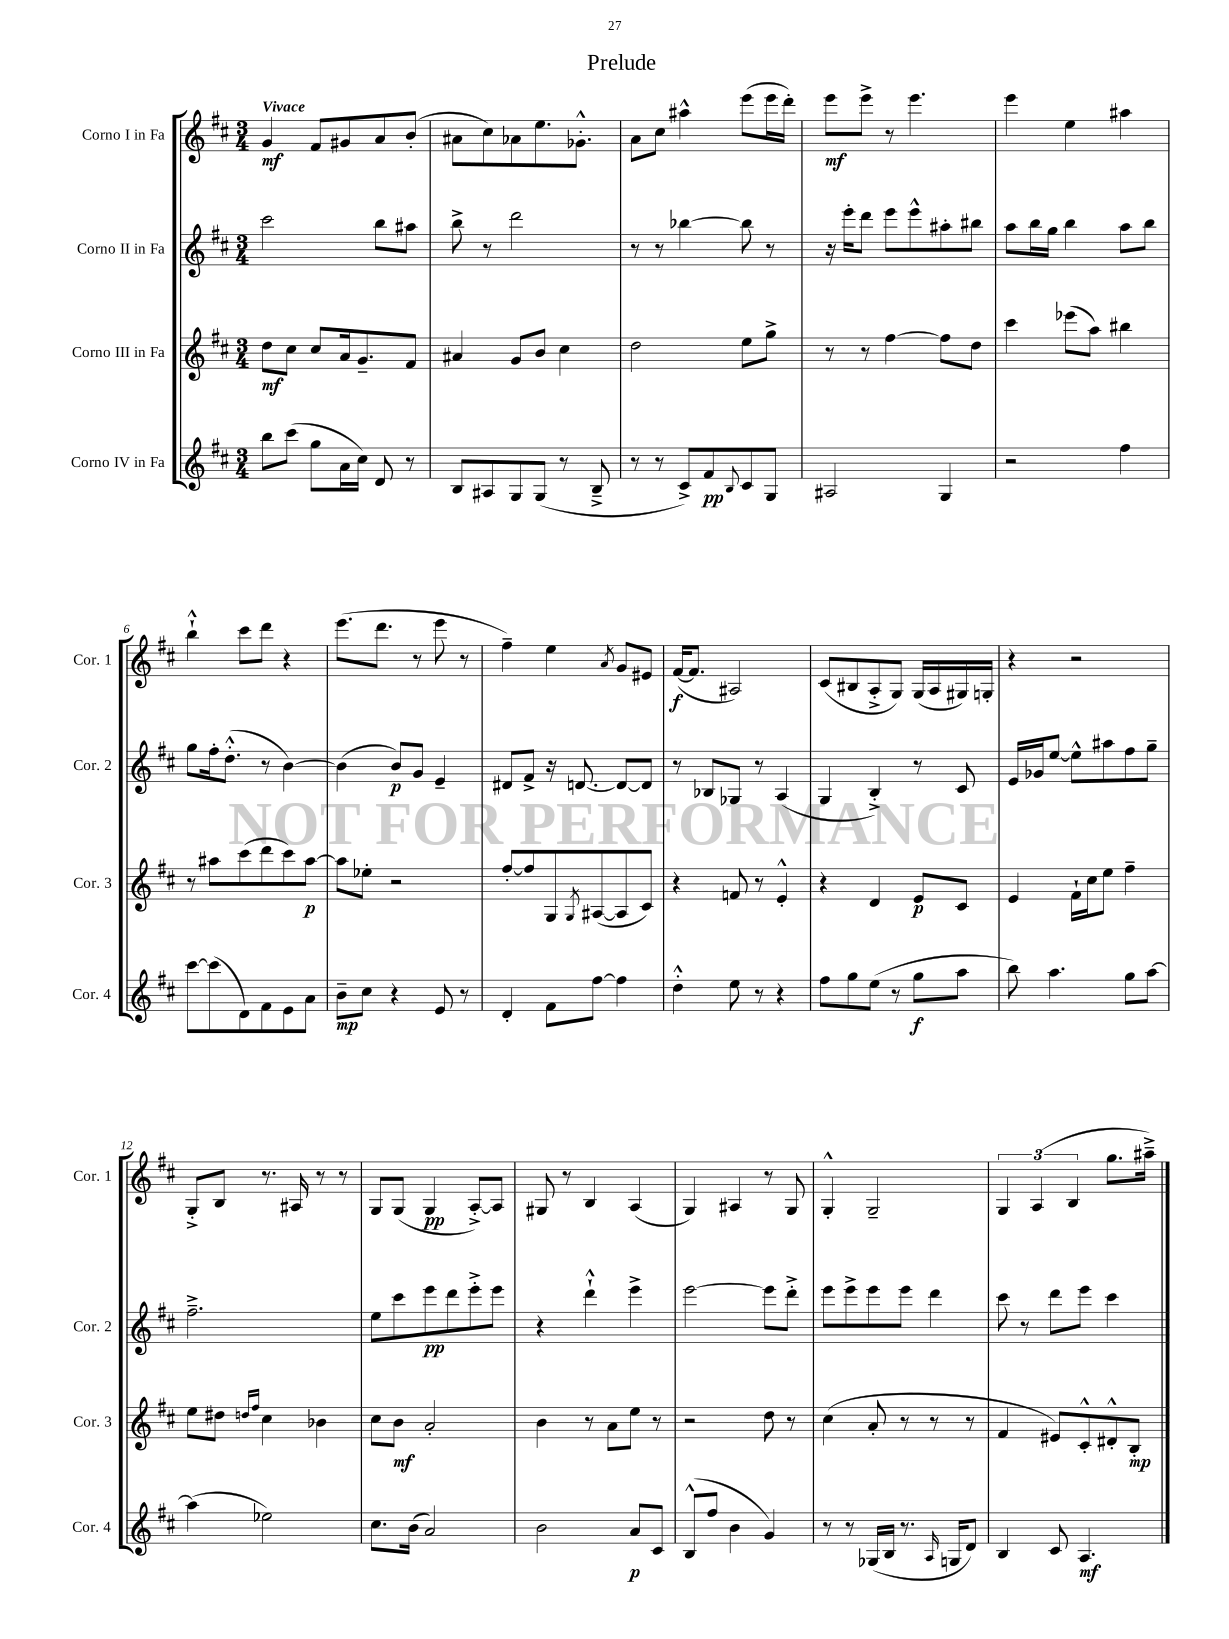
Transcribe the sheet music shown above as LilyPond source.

\header { title = "Prelude" }
<<
\new StaffGroup <<
\new Staff = "s0" \with { instrumentName = "Corno I in Fa" shortInstrumentName = "Cor. 1" } {
    \clef treble \key d \major \numericTimeSignature \time 3/4 \tempo "Vivace"
    g'4\mf fis'8 gis'8 a'8 b'8-.( |
    ais'8 cis''8) aes'8 e''8. ges'8.-.-^ |
    a'8 cis''8 ais''4-^ e'''8( e'''16 d'''16-.) |
    e'''8\mf e'''8-> r8 e'''4. |
    e'''4 e''4 ais''4 |
    b''4-!-^ cis'''8 d'''8 r4 |
    e'''8.( d'''8. r8 e'''8 r8 |
    fis''4--) e''4 \acciaccatura { a'8 } g'8 eis'8 |
    fis'16~\f( fis'8. ais2) |
    cis'8( bis8 a8-.-> g8) g16( a16 gis16) g16-. |
    r4 r2 |
    g8-.-> b8 r8. ais16 r8 r8 |
    g8 g8( g4\pp a8~-.->) a8 |
    gis8 r8 b4 a4( |
    g4) ais4 r8 g8 |
    g4-.-^ g2-- |
    \tuplet 3/2 { g4 a4( b4 } g''8. ais''16--->) \bar "|." |
}
\new Staff = "s1" \with { instrumentName = "Corno II in Fa" shortInstrumentName = "Cor. 2" } {
    \clef treble \key d \major \numericTimeSignature \time 3/4
    cis'''2 b''8 ais''8 |
    b''8-> r8 d'''2 |
    r8 r8 bes''4~ bes''8 r8 |
    r16 e'''16-. d'''8 e'''8 e'''8-^ ais''8-. bis''8 |
    a''8 b''16 g''16 b''4 a''8 b''8 |
    g''8 fis''16-. d''8.-.-^( r8 b'4~) |
    b'4( b'8\p) g'8 e'4-- |
    dis'8 fis'8-> r16 d'8.~ d'8~ d'8 |
    r8 bes8 ges8 r8 a4( |
    g4 b4-.->) r8 cis'8 |
    e'16 ges'16 e''8~ e''8-^ ais''8 fis''8 g''8-- |
    fis''2.---> |
    e''8 cis'''8 e'''8\pp d'''8 e'''8-.-> e'''8 |
    r4 d'''4-!-^ e'''4-> |
    e'''2~ e'''8 d'''8-.-> |
    e'''8 e'''8-> e'''8 e'''8 d'''4 |
    cis'''8 r8 d'''8 e'''8 cis'''4 \bar "|." |
}
\new Staff = "s2" \with { instrumentName = "Corno III in Fa" shortInstrumentName = "Cor. 3" } {
    \clef treble \key d \major \numericTimeSignature \time 3/4
    d''8\mf cis''8 cis''8 a'16 g'8.-- fis'8 |
    ais'4 g'8 b'8 cis''4 |
    d''2 e''8 g''8-> |
    r8 r8 fis''4~ fis''8 d''8 |
    cis'''4 ees'''8( a''8) bis''4 |
    r8 ais''8 cis'''8( d'''8 cis'''8) ais''8~\p |
    ais''8 ees''8-. r2 |
    fis''8~-. fis''8 g8 \acciaccatura { g8 } ais8~( ais8 cis'8) |
    r4 f'8 r8 e'4-.-^ |
    r4 d'4 e'8\p cis'8 |
    e'4 fis'16-! cis''16 e''8 fis''4-- |
    e''8 dis''8 \grace { d''16 fis''16 } cis''4 bes'4 |
    cis''8 b'8\mf a'2-. |
    b'4 r8 a'8 e''8 r8 |
    r2 d''8 r8 |
    cis''4( a'8-. r8 r8 r8 |
    fis'4 eis'8) cis'8-.-^ dis'8-.-^ b8-.\mp \bar "|." |
}
\new Staff = "s3" \with { instrumentName = "Corno IV in Fa" shortInstrumentName = "Cor. 4" } {
    \clef treble \key d \major \numericTimeSignature \time 3/4
    b''8 cis'''8( g''8 a'16 cis''16) d'8 r8 |
    b8 ais8 g8 g8( r8 b8---> |
    r8 r8 cis'8->) fis'8\pp \appoggiatura { b8 } cis'8 g8 |
    ais2 g4 |
    r2 fis''4 |
    cis'''8~ cis'''8( d'8) fis'8 e'8 a'8 |
    b'8--\mp cis''8 r4 e'8 r8 |
    d'4-. fis'8 fis''8~ fis''4 |
    d''4-.-^ e''8 r8 r4 |
    fis''8 g''8 e''8( r8 g''8\f a''8 |
    b''8) a''4. g''8 a''8~ |
    a''4( ees''2) |
    cis''8. b'16( a'2) |
    b'2 a'8\p cis'8 |
    b8-^( fis''8 b'4 g'4) |
    r8 r8 ges16( b16 r8. \grace { a16 } g16 d'8) |
    b4 cis'8 a4.\mf \bar "|." |
}
>>
>>
